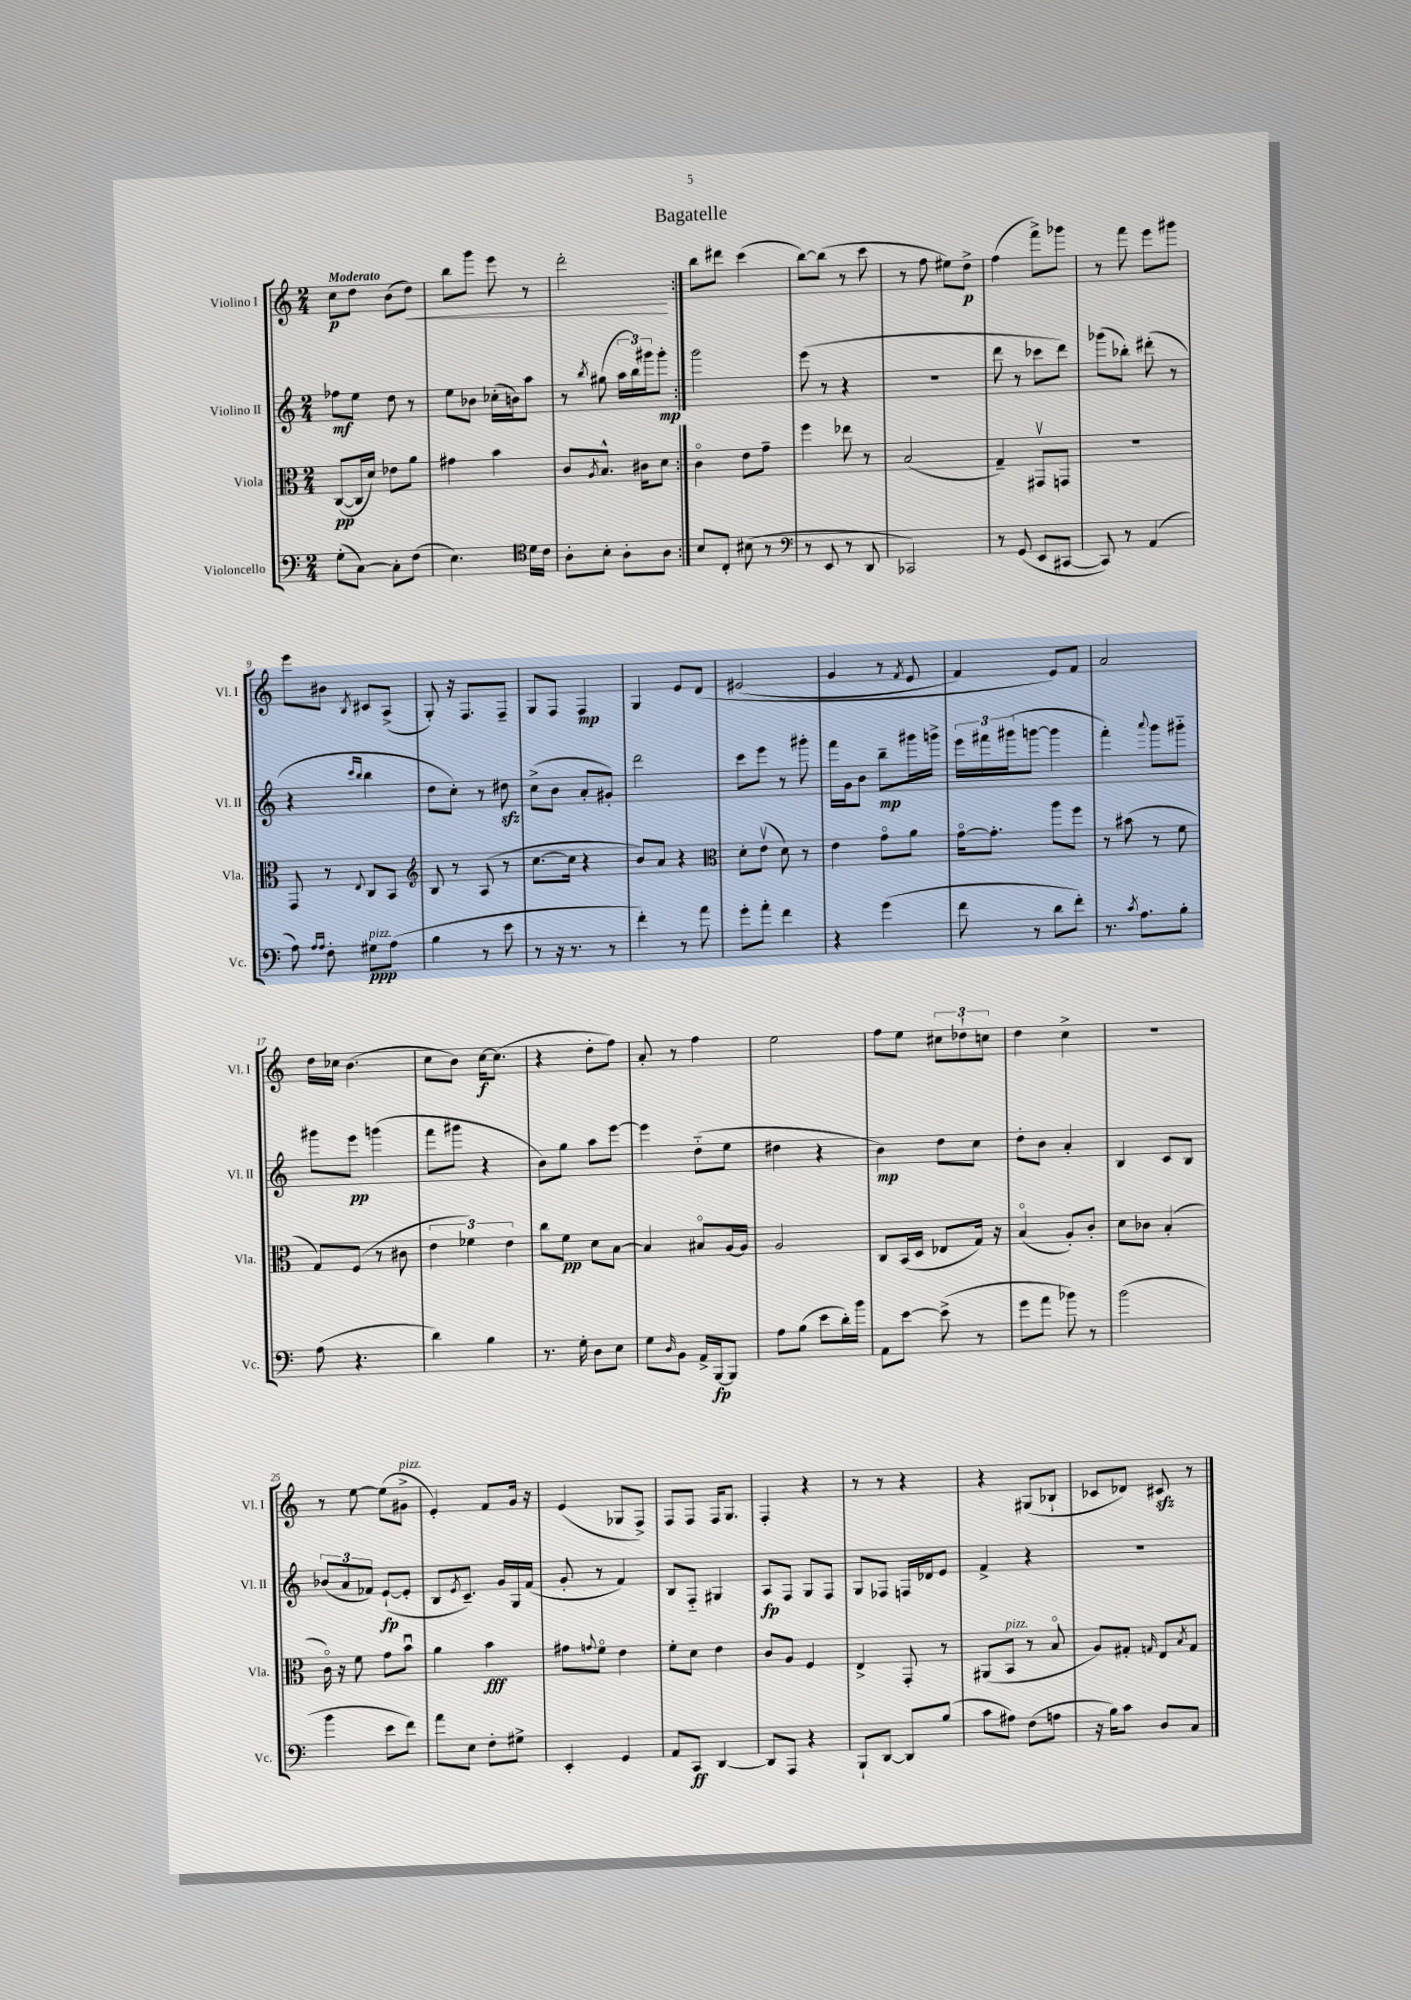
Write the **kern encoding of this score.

**kern	**dynam	**kern	**dynam	**kern	**dynam	**kern	**dynam
*part4	*part4	*part3	*part3	*part2	*part2	*part1	*part1
*staff4	*staff4	*staff3	*staff3	*staff2	*staff2	*staff1	*staff1
*I"Violoncello	*	*I"Viola	*	*I"Violino II	*	*I"Violino I	*
*I'Vc.	*	*I'Vla.	*	*I'Vl. II	*	*I'Vl. I	*
*clefF4	*	*clefC3	*	*clefG2	*	*clefG2	*
*k[]	*	*k[]	*	*k[]	*	*k[]	*
*M2/4	*	*M2/4	*	*M2/4	*	*M2/4	*
=1	=1	=1	=1	=1	=1	=1	=1
!	!	!	!	!	!	!LO:TX:a:B:t=Moderato	!
(8G'\L	.	([8C/L	pp	8ff-X\L	mf	8cc\L	p
[8C\J)	.	16C/L]	.	8ee\J	.	8dd\J	.
.	.	16d/JJ)	.	.	.	.	.
8C'\L]	.	8e-X\L	.	8dd\	.	(8b\L	.
!	!	!	!	!	!	!	!LO:HP:b
(8F\J	.	8a\J	.	8r	.	8dd\J)	<
=2	=2	=2	=2	=2	=2	=2	=2
4.E\)	.	4g#X\	.	8ee\L	.	8bb\L	.
.	.	.	.	8b-X\J	.	8ggg\J	.
.	.	4b\	.	(16cc-X'\LL	.	8eee\	.
.	.	.	.	16bn\J)	.	.	.
*clefC4	*	*	*	*	*	*	*
16d\LL	.	.	.	8aa\J	.	8r	.
16c\JJ	.	.	.	.	.	.	.
=3	=3	=3	=3	=3	=3	=3	=3
8A'\L	.	8c/L	.	8r	.	2ddd'\	.
.	.	8qA/	.	8qbb/	.	.	.
8B'\J	.	8.B^^/J	.	(8gg#X\	.	.	.
8A'\L	.	.	.	24aa\LL	.	.	.
.	.	.	.	24bb\)	.	.	.
.	.	16c#X\KL	.	.	.	.	.
.	.	.	.	24ggg#X\J	.	.	.
8A\J	.	8d\J	.	8ggg#'\J	mp	.	.
.	.	.	.	.	.	.	[
=4:|!	=4:|!	=4:|!	=4:|!	=4:|!	=4:|!	=4:|!	=4:|!
8B/L	.	4c\	.	2ggg\	.	8bb\L	.
8C'/J	.	.	.	.	.	8ddd#X\J	.
(8B#X\	.	8e\L	.	.	.	(4ccc\	.
8r	.	8g~\J	.	.	.	.	.
=5	=5	=5	=5	=5	=5	=5	=5
*clefF4	*	*	*	*	*	*	*
8r	.	4ff\	.	(8eee\	.	[8bb\L)	.
8EE/	.	.	.	8r	.	(8bb\J]	.
8r	.	8ee-X\	.	4r	.	8r	.
8DD/	.	8r	.	.	.	8ccc\	.
=6	=6	=6	=6	=6	=6	=6	=6
2CC-X/)	.	(2B/	.	2r	.	8r	.
.	.	.	.	.	.	8ff\	.
.	.	.	.	.	.	8ee#X\L)	.
.	.	.	.	.	.	8dd^\J	p
=7	=7	=7	=7	=7	=7	=7	=7
8r	.	4G~/)	.	8ddd\	.	(4ff\	.
(8GG/	.	.	.	8r	.	.	.
8EE/L	.	8GG#Xv/L	.	8ccc-X\L	.	8fff^\L)	.
[8CC#X/J	.	8GGn/J	.	8ddd\J)	.	8ggg-X\J	.
=8	=8	=8	=8	=8	=8	=8	=8
8CC#/])	.	2r	.	(8ggg-X\L	.	8r	.
8r	.	.	.	8bb-X'\J)	.	8fff\	.
(4AA/	.	.	.	(8ddd#X'\	.	8eee\L	.
.	.	.	.	8r	.	8ggg#X\J	.
!!LO:LB:g=z
=9	=9	=9	=9	=9	=9	=9	=9
8A\)	.	8GG/	.	4r	.	8eee\L	.
16qqA/LL	.	.	.	.	.	.	.
16qqA/JJ	.	.	.	.	.	.	.
8F'\	.	8r	.	.	.	8b#X\J	.
.	.	.	.	16qqccc/LL	.	.	.
.	.	8qqE/	.	16qqbb/JJ	.	8qB/	.
!LO:TX:a:i:t=pizz.	!	!	!	!	!	!	!
8G#X\L	ppp	8C/L	.	4bb\	.	8c#X/L	.
(8A\J	.	8BB/J	.	.	.	(8A^/J	.
=10	=10	=10	=10	=10	=10	=10	=10
*	*	*clefG2	*	*	*	*	*
4B\	.	8B/	.	8dd\L	.	8G'/)	.
.	.	8r	.	8cc'\J)	.	16r	.
.	.	.	.	.	.	8.F/L	.
8r	.	(8A/	.	8r	.	.	.
8e\	.	8r	.	8dd#Xzz\	.	8F~/J	.
=11	=11	=11	=11	=11	=11	=11	=11
8r	.	[8.cc\L	.	(8cc^\L	.	8G/L	.
16r	.	.	.	8b\J	.	8F/J	.
8.r	.	16cc\Jk]	.	.	.	.	.
.	.	4r	.	8a'/L	.	4F/	mp
8r	.	.	.	8g#X'/J)	.	.	.
=12	=12	=12	=12	=12	=12	=12	=12
4f'\)	.	8b/L)	.	2ddd\	.	4G/	.
.	.	8a/J	.	.	.	.	.
8r	.	4r	.	.	.	8e/L	.
8a\	.	.	.	.	.	(8d/J	.
=13	=13	=13	=13	=13	=13	=13	=13
*	*	*clefC3	*	*	*	*	*
8g'\L	.	8d'\L	.	8ccc\L	.	(2e#X/	.
8a'\J	.	(8ev\J	.	8eee\J	.	.	.
4f\	.	8d\)	.	8r	.	.	.
.	.	8r	.	8ggg#X'\	.	.	.
=14	=14	=14	=14	=14	=14	=14	=14
4r	.	4e\	.	16fff\LL	.	4g/	.
.	.	.	.	16g\J	.	.	.
.	.	.	.	8b\J	.	.	.
(4g\	.	8g\L	.	8bb~\L	mp	8r	.
.	.	.	.	.	.	8qf/	.
.	.	8a\J	.	16ggg#X\L	.	8e/	.
.	.	.	.	16gggn^\JJ	.	.	.
=15	=15	=15	=15	=15	=15	=15	=15
8f\	.	[16g\KL	.	24eee\LL	.	4f/)	.
.	.	.	.	24fff#X\	.	.	.
.	.	8.g'\J]	.	.	.	.	.
.	.	.	.	(24ggg#X\J	.	.	.
8r	.	.	.	[8gggn\J	.	.	.
8d\L	.	8aa\L	.	4ggg\]	.	8e/L)	.
8f'\J)	.	8ff\J	.	.	.	8f/J	.
=16	=16	=16	=16	=16	=16	=16	=16
8.r	.	8r	.	4fff'\)	.	2a/	.
.	.	(8b#X\	.	.	.	.	.
8qc/	.	.	.	.	.	.	.
8.A\L	.	.	.	.	.	.	.
.	.	.	.	8qqaaa/	.	.	.
.	.	8r	.	8ggg\L	.	.	.
8B'\J	.	8f\	.	8ggg#X\J	.	.	.
!!LO:LB:g=z
=17	=17	=17	=17	=17	=17	=17	=17
(8A\	.	8G/L)	.	8ggg#X\L	.	16dd\LL	.
.	.	.	.	.	.	16cc-X\JJ	.
4.r	.	(8F/J	.	8eee\J	pp	(4.b\	.
.	.	8r	.	(4gggn\	.	.	.
.	.	8c#X\	.	.	.	.	.
=18	=18	=18	=18	=18	=18	=18	=18
4d\)	.	6e\	.	8fff\L	.	8cc\L	.
.	.	.	.	8ggg#X\J	.	8b\J)	.
.	.	6f-X\)	.	.	.	.	.
4B\	.	.	.	4r	.	[16cc\KL	f
.	.	.	.	.	.	(8.cc\J]	.
.	.	6e\	.	.	.	.	.
=19	=19	=19	=19	=19	=19	=19	=19
8.r	.	8cc\L	.	8b\L)	.	4r	.
.	.	8f\J	pp	8gg\J	.	.	.
16G'\	.	.	.	.	.	.	.
8D\L	.	8d\L	.	8aa\L	.	8dd'\L	.
8E\J	.	[8B\J	.	[8eee\J	.	8ff\J)	.
=20	=20	=20	=20	=20	=20	=20	=20
8G\L	.	4B/]	.	4eee\]	.	8a'/	.
16qqD/	.	.	.	.	.	.	.
8BB\J	.	.	.	.	.	8r	.
16AA^/LL	.	8B#X/L	.	(8dd\L	.	4ff\	.
[16BBB/J	fp	.	.	.	.	.	.
8BBB/J]	.	[16A/L	.	8ee\J	.	.	.
.	.	16A/JJ]	.	.	.	.	.
=21	=21	=21	=21	=21	=21	=21	=21
8A\L	.	2A/	.	4dd#X\	.	2ee\	.
(8B\J	.	.	.	.	.	.	.
8e\L	.	.	.	4r	.	.	.
16d'\L)	.	.	.	.	.	.	.
16b\JJ	.	.	.	.	.	.	.
=22	=22	=22	=22	=22	=22	=22	=22
8AA\L	.	8C/L	.	4b\)	mp	8ff\L	.
[8e\J	.	(16BB/L	.	.	.	8ee\J	.
.	.	16D/JJ	.	.	.	.	.
(8e^\]	.	8E-X/L	.	8dd\L	.	12cc#X\L	.
.	.	.	.	.	.	12dd-X`\	.
8r	.	16G/Jk)	.	8cc\J	.	.	.
.	.	.	.	.	.	12ccn\J	.
.	.	16r	.	.	.	.	.
=23	=23	=23	=23	=23	=23	=23	=23
8g\L	.	(4B/	.	8dd'\L	.	4dd\	.
8a\J	.	.	.	8b\J	.	.	.
8b-X\)	.	8A'/L)	.	4a'/	.	4cc^\	.
8r	.	8c'/J	.	.	.	.	.
=24	=24	=24	=24	=24	=24	=24	=24
(2b\	.	8d\L	.	4B/	.	2r	.
.	.	8c-X\J	.	.	.	.	.
.	.	(4B'/	.	8c/L	.	.	.
.	.	.	.	8B/J	.	.	.
!!LO:LB:g=z
=25	=25	=25	=25	=25	=25	=25	=25
4b\	.	16c\)	.	(12b-X/L	.	8r	.
.	.	16r	.	.	.	.	.
.	.	.	.	12a/	.	.	.
.	.	8f\	.	.	.	[8ee\	.
.	.	.	.	12f-X/J)	.	.	.
8e\L	.	8g\L	.	([8e`/L	fp	(8ee\L]	.
!	!	!	!	!	!	!LO:TX:a:i:t=pizz.	!
8f\J)	.	8bu\J	.	8e'/J]	.	8g#X^\J	.
=26	=26	=26	=26	=26	=26	=26	=26
8a\L	.	4a\	.	8B/L	.	4e'/)	.
.	.	.	.	8qe/	.	.	.
8E\J	.	.	.	8.c~/J)	.	.	.
8F'\L	.	4b\	fff	.	.	8f/L	.
.	.	.	.	16g/LL	.	.	.
8G#X^\J	.	.	.	16G/	.	16g/Jk	.
.	.	.	.	(16f/JJ	.	16r	.
=27	=27	=27	=27	=27	=27	=27	=27
4EE'/	.	8g#X\L	.	8g'/	.	(4e/	.
.	.	8qqgn/	.	.	.	.	.
.	.	8f\J	.	8r	.	.	.
4GG/	.	4e\	.	4f/)	.	8G-X/L	.
.	.	.	.	.	.	8F^/J)	.
=28	=28	=28	=28	=28	=28	=28	=28
8AA/L	.	8f'\L	.	8B/L	.	8F/L	.
8CC/J	ff	8d\J	.	8F/J	.	8F/J	.
[4DD/	.	4e\	.	4G#X/	.	16F/KL	.
.	.	.	.	.	.	8.G/J	.
=29	=29	=29	=29	=29	=29	=29	=29
8DD/L]	.	8c/L	.	8A/L	fp	4F'/	.
8AAA/J	.	8A/J	.	8F/J	.	.	.
4r	.	4F/	.	8G/L	.	4r	.
.	.	.	.	8F/J	.	.	.
=30	=30	=30	=30	=30	=30	=30	=30
8BBB`/L	.	4E^/	.	8G/L	.	8r	.
[8DD/J	.	.	.	8F-X/J	.	8r	.
8DD/L]	.	8GG'/	.	16Fn/LL	.	4r	.
.	.	.	.	16d-X/J	.	.	.
(8B/J	.	8r	.	8e/J	.	.	.
=31	=31	=31	=31	=31	=31	=31	=31
8c\L	.	(8AA#X/L	.	4f^/	.	4r	.
!	!	!LO:TX:a:i:t=pizz.	!	!	!	!	!
8A#X\J)	.	8BB/J	.	.	.	.	.
(8F\L	.	8r	.	4r	.	(8G#X/L	.
8An\J	.	8B/	.	.	.	8B-X`/J	.
=32	=32	=32	=32	=32	=32	=32	=32
16r	.	8A/L)	.	2r	.	8c-X/L	.
16B\KL)	.	.	.	.	.	.	.
8c\J	.	8G#X'/J	.	.	.	8d-X/J)	.
.	.	16qqGn/	.	.	.	.	.
8D/L	.	8E/L	.	.	.	8c#Xzz/	.
.	.	8qB/	.	.	.	.	.
8C/J	.	8G/J	.	.	.	8r	.
==	==	==	==	==	==	==	==
*-	*-	*-	*-	*-	*-	*-	*-
